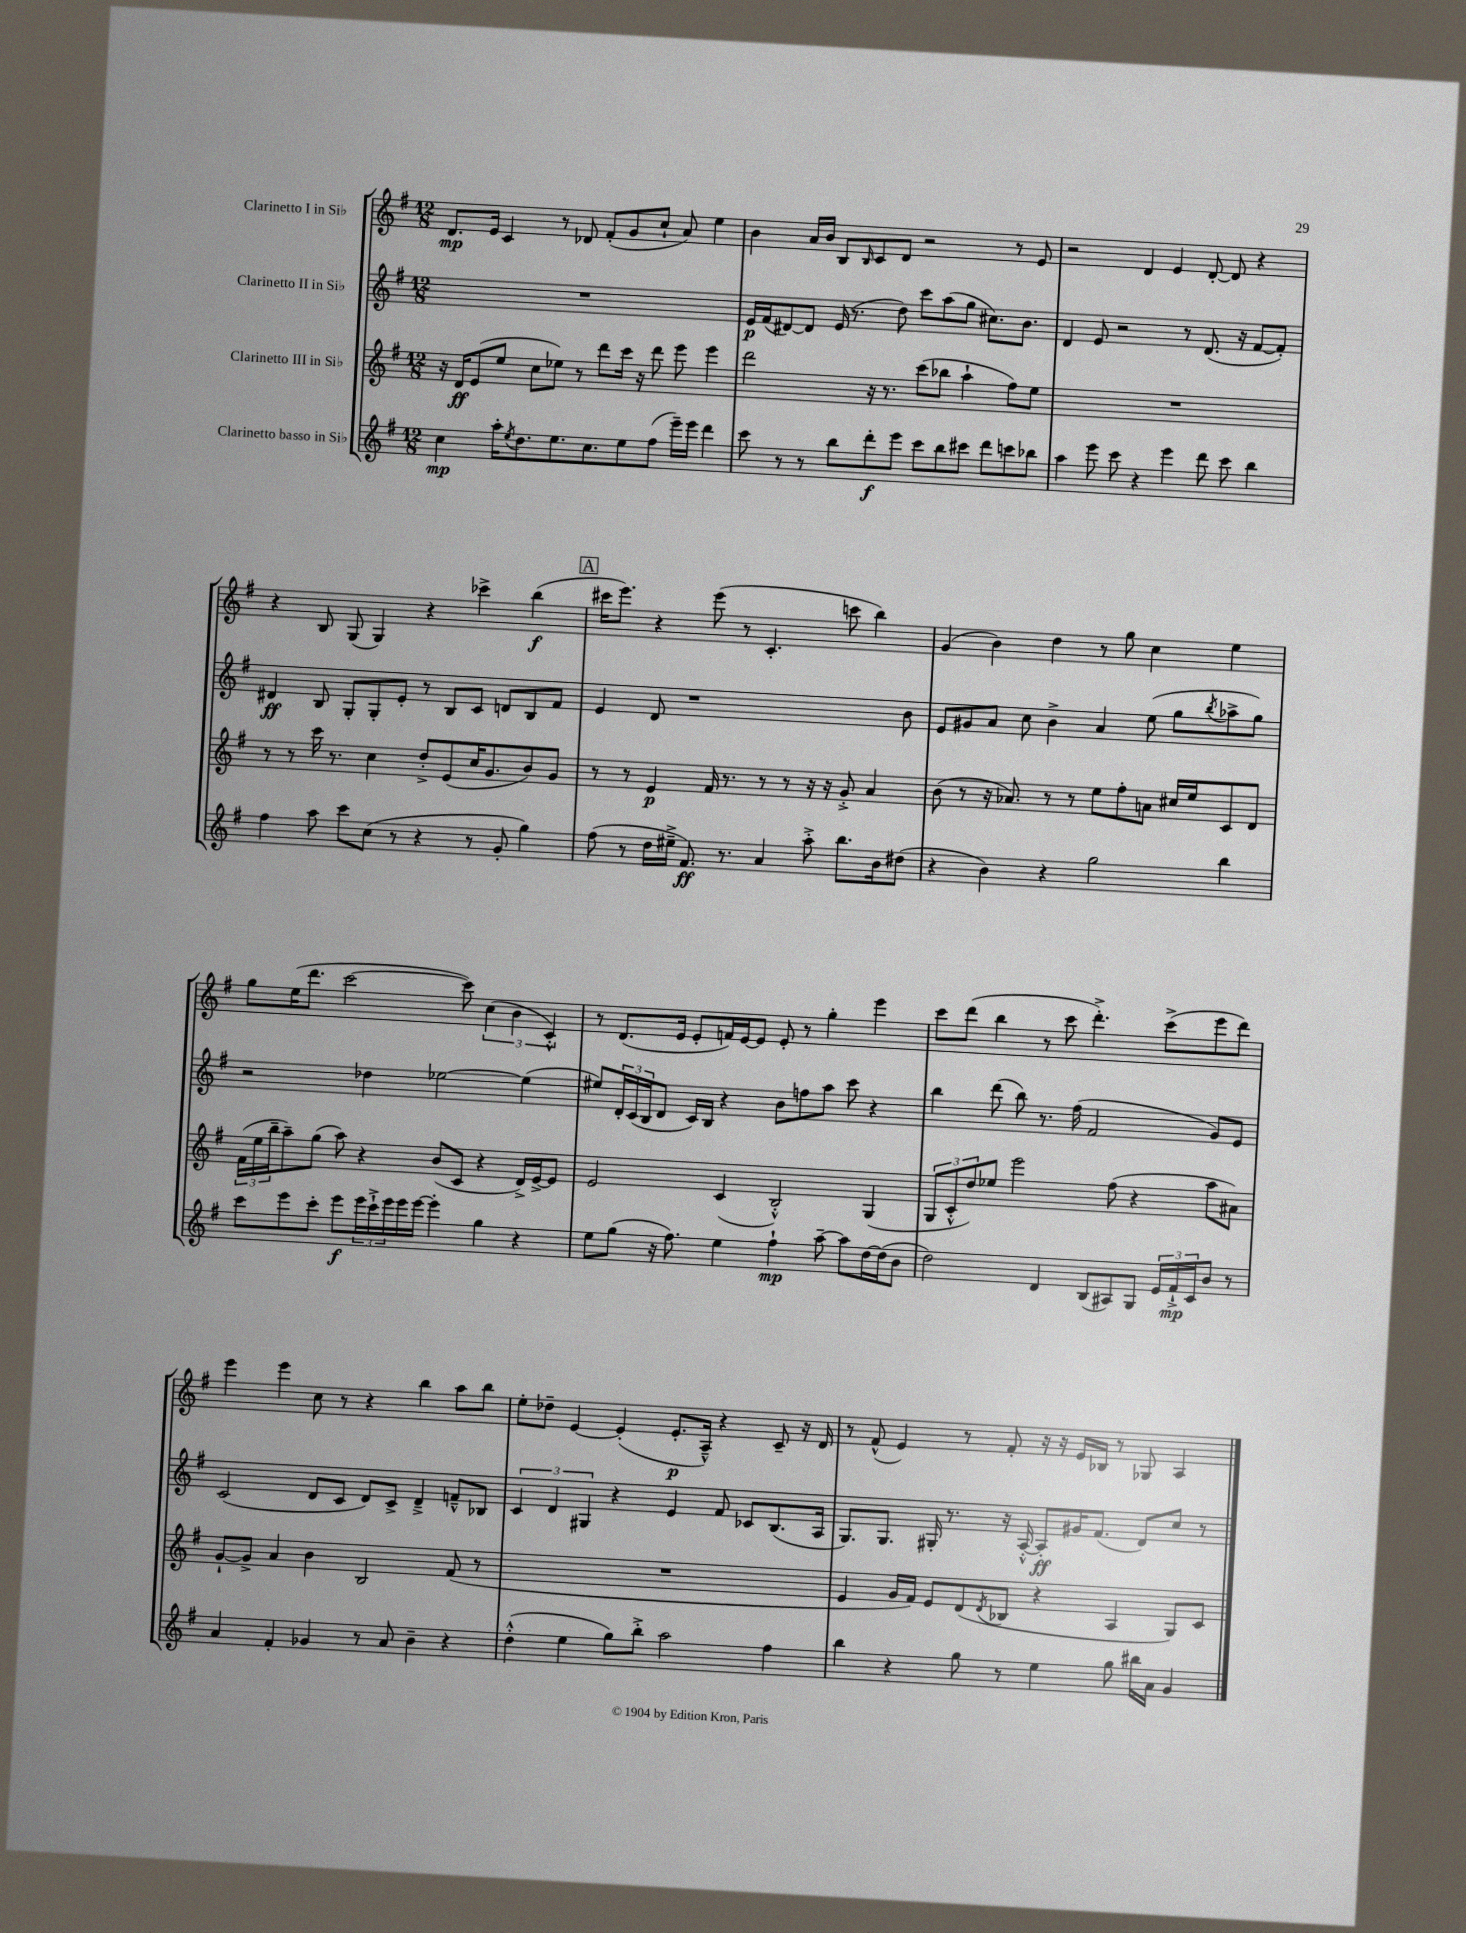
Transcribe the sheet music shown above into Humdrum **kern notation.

**kern	**kern	**kern	**kern
*staff4	*staff3	*staff2	*staff1
*clefG2	*clefG2	*clefG2	*clefG2
*k[f#]	*k[f#]	*k[f#]	*k[f#]
*M12/8	*M12/8	*M12/8	*M12/8
4cc	16r	1.r	8.d
.	16d	.	.
.	(8e	.	.
.	.	.	16e
16aa'	8ee	.	4c
8qee	.	.	.
8.dd	.	.	.
.	8cc	.	.
8.ee	8ee-)	.	8r
.	8r	.	8d-
8.cc	.	.	.
.	8ddd	.	(8f#'
8ee	16ccc	.	8g
.	16r	.	.
(8ff#	8ddd	.	8cc`
16eee~)	8eee	.	8a)
16eee	.	.	.
4ddd	4eee	.	4ee
=	=	=	=
8ccc	2ddd	16e	4b
.	.	(16f#	.
8r	.	[8d#)	.
8r	.	8d#]	16a
.	.	.	16b
8bb	.	(16e	8B
.	.	8.r	.
.	.	.	16qqB
8ddd'	16r	.	8c
.	8.r	.	.
8eee	.	8dd)	8d
8ccc	(8ccc	8ccc	2r
8bb	8bb-	(8aa	.
8ccc#	4aa`	8gg	.
8ddd	.	8.cc#)	.
8ccc	8ff#)	.	8r
.	.	8.b	.
8bb-	8ee	.	8e
=	=	=	=
4aa	1.r	4d	2r
8eee	.	8e	.
8ccc	.	2r	.
4r	.	.	4d
4eee	.	.	4e
.	.	8r	.
8ddd	.	(8.d	[8d'
8ccc	.	.	8d]
.	.	16r	.
4bb	.	[8f#	4r
.	.	8f#'])	.
=	=	=	=
4ff#	8r	4d#	4r
.	8r	.	.
8aa	16ccc	8B	8B
.	8.r	.	.
8ccc	.	8G'	(8G
(8cc	4cc	8G'	4G)
8r	.	8e'	.
4r	8dd'^	8r	4r
.	(8e	8B	.
8r	16cc	8c	4ccc-^
.	8.g	.	.
8g'	.	8d	.
4gg)	8b)	8B	(4bb
.	8g	8f#	.
=	=	=	=
(8ff#	8r	4e	16ccc#
.	.	.	8.eee)
8r	8r	.	.
16dd	4e	8d	4r
16ee#~^	.	.	.
8.f#)	.	1r	.
.	16f#	.	(8eee
8.r	8.r	.	.
.	.	.	8r
4a	8r	.	4.c'
.	8r	.	.
8aa'^	16r	.	.
.	16r	.	.
8.bb	8g'^	.	8ccc
.	4a	.	4bb)
16b	.	.	.
(8dd#	.	8b	.
=	=	=	=
4r	(8b	8e	(4g
.	8r	8g#	.
4b)	16r	8a	4b)
.	8.a-)	.	.
.	.	8cc	.
4r	8r	4b^	4dd
.	8r	.	.
2gg	8ee	4a	8r
.	8ff#'	.	8gg
.	8a	(8ee	4cc
.	16cc#	8gg	.
.	16ee	.	.
.	.	8qbb	.
4bb	8c	8aa-^	4ee
.	8d	8gg)	.
=	=	=	=
8ccc	(24f#	2r	8gg
.	24ee	.	.
.	24bb~	.	.
8eee	8aa~)	.	(16ee
.	.	.	8.ddd
8ccc'	(8gg	.	.
8eee	8aa)	.	[2ccc
24eee	4r	4dd-	.
24ccc`^	.	.	.
24eee	.	.	.
16eee	.	.	.
[16eee	.	.	.
4eee']	(8b	[2ee-	.
.	8c	.	8ccc])
4gg	4r	.	(6cc
.	.	.	6b
4r	16d^)	(4ee-]	.
.	[16e^	.	.
.	.	.	6c'^^)
.	8e]	.	.
=	=	=	=
8ee	2e	8ee#)	8r
(8gg	.	24d'	(8.d
.	.	(24c	.
.	.	24B	.
16r	.	8d	.
8.ff#)	.	.	16e
.	.	16c)	8e'
.	.	16B	.
4ee	(4c	4r	16f)
.	.	.	[16e
.	.	.	8e]
4ff#`	2B'^^)	8b	8e'
.	.	8ff	8r
[8aa~	.	8aa	4gg'
8aa]	.	8ccc	.
[16dd	(4G	4r	4eee
(16dd]	.	.	.
8b	.	.	.
=	=	=	=
2dd)	12G	4bb	8ccc
.	12c'^^	.	.
.	.	.	(8ddd
.	12dd)	.	.
.	8ee-	(8ddd	4bb
.	2eee	8bb)	.
4d	.	8.r	8r
.	.	.	8ccc
.	.	(16ff#	.
(8B	.	2f#	4.ddd'^)
8A#)	(8ff#	.	.
8G	4r	.	.
24e	.	.	(8ccc^
24f#`^	.	.	.
24c	.	.	.
8b	8aa	8g)	8eee
8r	8a#)	8e	8ddd)
=	=	=	=
4a	[8g`	(2c	4eee
.	8g^]	.	.
4f#'	4a	.	4eee
4g-	4b	8d	8cc
.	.	8c	8r
8r	2B	8d)	4r
8a	.	8c^	.
4b~	.	4d~^	4bb
4r	(8f#	8f~^^	8aa
.	8r	8B-	8bb
=	=	=	=
(4dd'^^	1.r	6c	8ee'
.	.	.	8dd-~
.	.	6d	.
4ee	.	.	[4e
.	.	6G#	.
8gg)	.	4r	(4e']
8bb'^	.	.	.
2aa	.	4e	8.e'
.	.	.	16A~^^)
.	.	8f#	4r
.	.	8c-	.
4ff#	.	(8.B	8c~
.	.	.	16r
.	.	16A	16d
=	=	=	=
4bb	4e	8.G)	8r
.	.	.	(8f#^^
.	.	8.G	.
4r	16g	.	4e)
.	16f#)	.	.
.	8e	16G#'	.
.	.	8.r	.
8gg	(8d	.	8r
.	8qd	.	.
8r	8B-	16r	8f#'
.	.	[16A'^^	.
4ee	4r	8A']	16r
.	.	.	16r
.	.	16g#	16e
.	.	(8.f#	16B-
8gg	4A	.	8r
16bb#	.	8d)	8G-
16a	.	.	.
4g	8G)	8cc	4A
.	8c	8r	.
==	==	==	==
*-	*-	*-	*-
